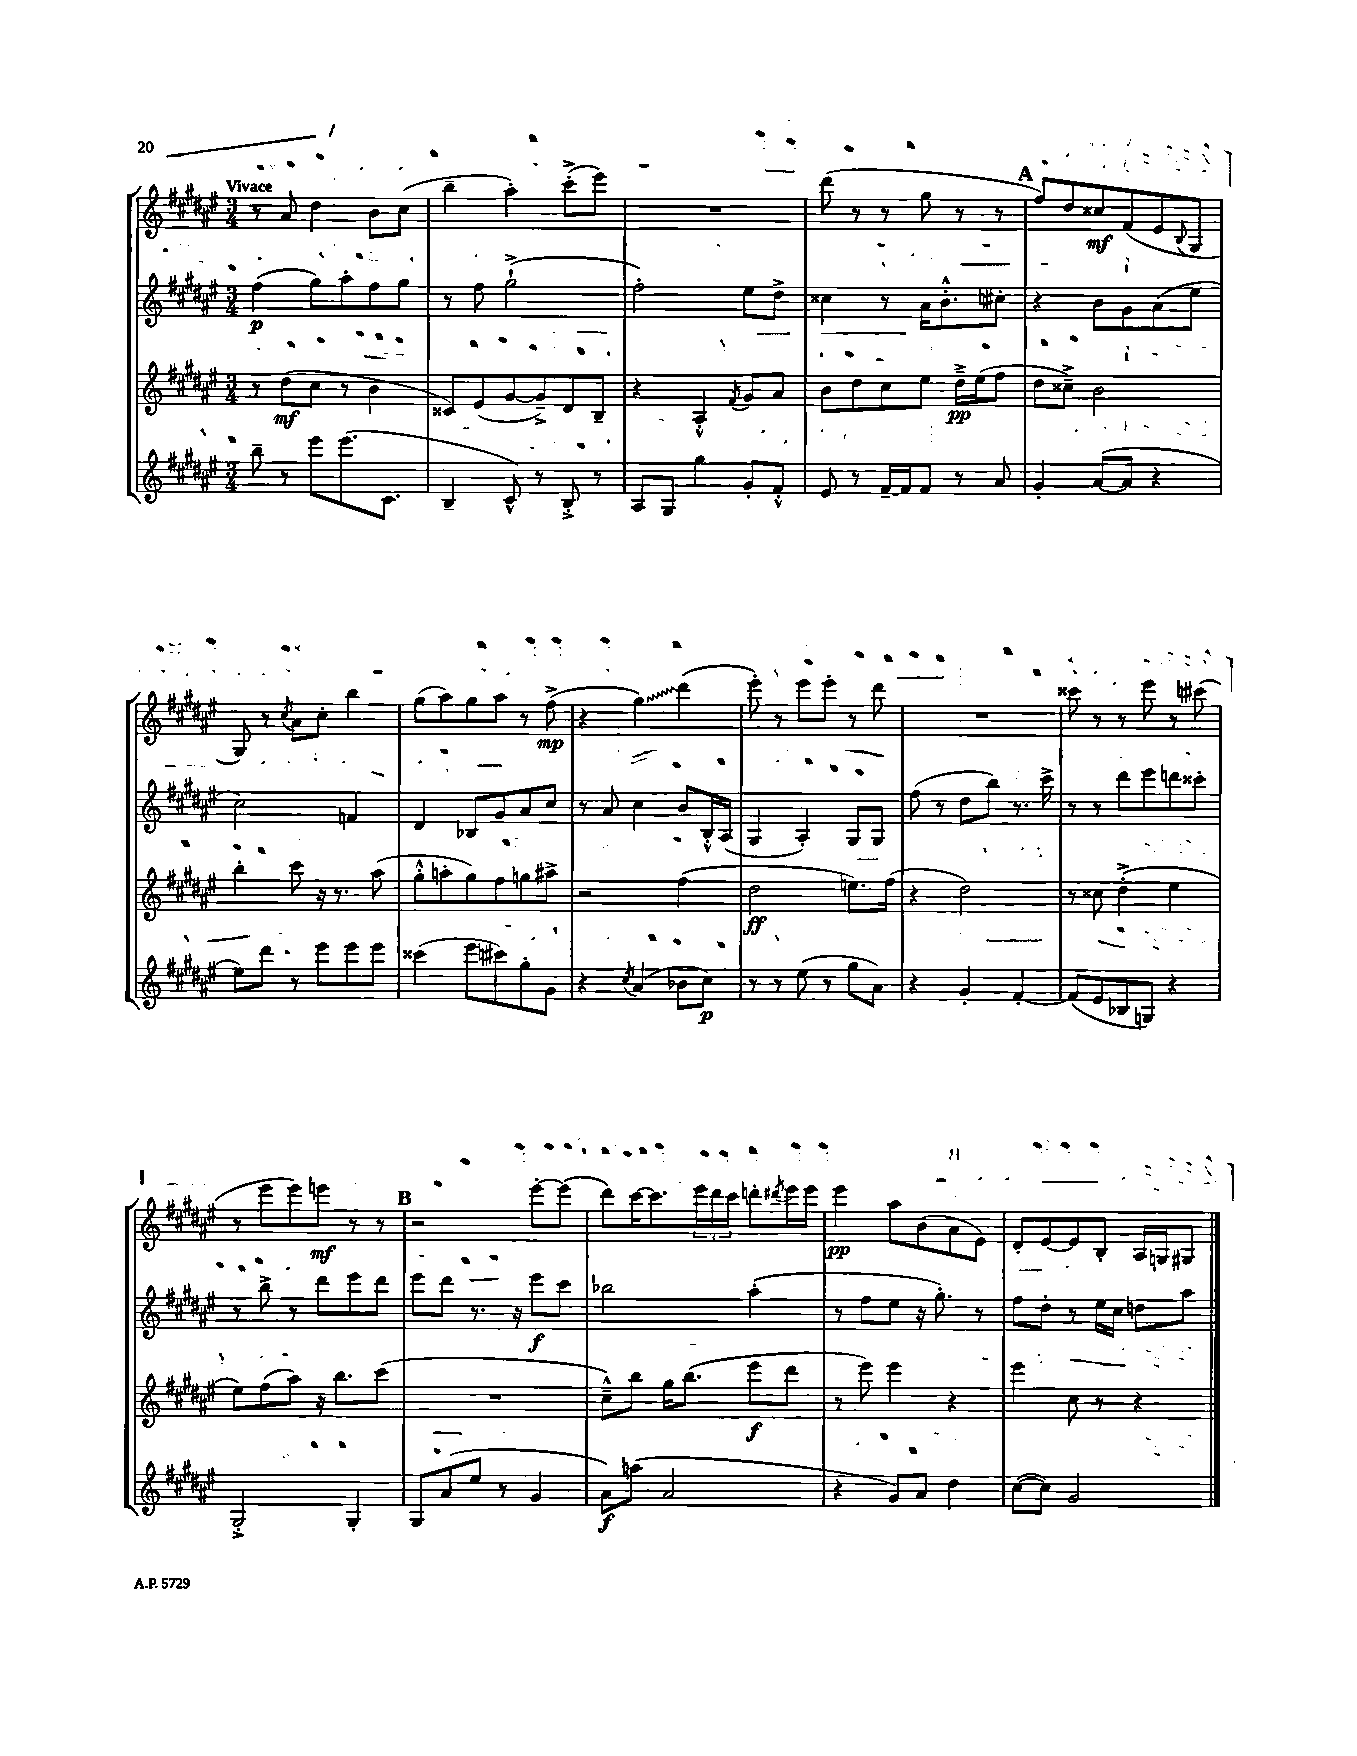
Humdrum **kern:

**kern	**kern	**kern	**kern
*staff4	*staff3	*staff2	*staff1
*clefG2	*clefG2	*clefG2	*clefG2
*k[f#c#g#d#a#e#]	*k[f#c#g#d#a#e#]	*k[f#c#g#d#a#e#]	*k[f#c#g#d#a#e#]
*M3/4	*M3/4	*M3/4	*M3/4
8bb~	8r	(4ff#	8r
8r	(8dd#	.	8a#
8eee#	8cc#	8gg#)	4dd#
(8.eee#	8r	8aa#'	.
.	4b	8ff#	8b
8.c#	.	.	.
.	.	8gg#	(8cc#
=	=	=	=
4B~	8c##)	8r	4bb~
.	(8e#	8ff#	.
8c#^^)	[8g#	(2gg#`^	4aa#')
8r	8g#~^])	.	.
8B'^	8d#	.	(8ccc#'^
8r	8B~	.	8eee#)
=	=	=	=
8A#	4r	2ff#')	2.r
8G#	.	.	.
4gg#	4A#'^^	.	.
.	8qf#	.	.
8g#'	8g#	8ee#	.
8f#'^^	8a#	8dd#^	.
=	=	=	=
8e#	8b	4cc##	(8ddd#
8r	8dd#	.	8r
[16f#~	8cc#	8r	8r
16f#]	.	.	.
8f#	8ee#	16a#	8gg#
.	.	8.b'^^	.
8r	16dd#~^	.	8r
.	(16ee#	.	.
8a#	8ff#	8cc#'	8r
=	=	=	=
4g#'	8dd#	4r	8ff#)
.	8cc##~^)	.	8dd#
([8a#	2b	8b	8cc##
8a#]	.	8g#	(8f#
4r	.	(8a#	8e#
.	.	.	8qqB
.	.	8ee#	8G#
=	=	=	=
8ee#)	4bb'	2cc#)	8G#)
8ddd#	.	.	8r
.	.	.	8qcc#
8r	8ccc#	.	8a#
8eee#	16r	.	8cc#'
.	8.r	.	.
8eee#	.	4f	4bb
8eee#	(8aa#	.	.
=	=	=	=
(4ccc##	8gg#'^^	4d#	(8gg#
.	8aa'	.	8aa#)
8eee#	8gg#)	8B-	8gg#
8ccc#)	8ff#	8g#	8aa#
8gg#'	8gg	8a#	8r
8g#	8aa#^	8cc#	(8ff#^
=	=	=	=
4r	2r	8r	4r
.	.	8a#	.
8qcc#	.	.	.
(4a#	.	4cc#	4gg#)
8b-	(4ff#	8b	(4ddd#
8cc#)	.	16B'^^	.
.	.	(16A#	.
=	=	=	=
8r	2dd#	4G#	8eee#')
8r	.	.	8r
(8ee#	.	4A#')	8eee#
8r	.	.	8eee#'
8gg#	8.ee)	8G#	8r
8a#)	.	8G#	8ddd#
.	(16ff#	.	.
=	=	=	=
4r	4r	(8ff#	2.r
.	.	8r	.
4g#'	2dd#)	8dd#	.
.	.	8bb)	.
[4f#'	.	8.r	.
.	.	16ccc#^	.
=	=	=	=
(8f#]	8r	8r	8ccc##
8e#	8cc##	8r	8r
8B-	(4dd#'^	8ddd#	8r
8G)	.	8eee#	8eee#
4r	4ee#	8ddd	8r
.	.	8ccc##'	(8ccc#
=	=	=	=
2G#'^	8ee#)	8r	8r
.	(8ff#	8bb^	8eee#
.	8aa#)	8r	8eee#)
.	16r	8ddd#	8eee
.	8.bb	.	.
4G#'	.	8eee#	8r
.	(8ccc#	8ddd#	8r
=	=	=	=
8G#	2.r	8eee#	2r
(8a#	.	8ddd#	.
8ee#	.	8.r	.
8r	.	.	.
.	.	16r	.
4g#	.	8eee#	[8eee#'
.	.	8ccc#	(8eee#]
=	=	=	=
8a#)	8cc#~^^)	2bb-	8ddd#)
(8aa	8bb	.	[16ccc#
.	.	.	8.ccc#]
2a#	16gg#	.	.
.	(8.bb	.	.
.	.	.	24eee#
.	.	.	24ddd#
.	.	.	24ccc#
.	8eee#	(4aa#'	8ddd'
.	.	.	8qddd#
.	8ddd#	.	16eee#
.	.	.	16eee#
=	=	=	=
4r	8r	8r	4eee#
.	8eee#)	8ff#	.
8g#)	4eee#	8ee#	8aa#
8a#	.	16r	(8b
.	.	8.gg#')	.
4dd#	4r	.	8a#
.	.	8r	8e#)
=	=	=	=
([8cc#	4eee#	8ff#	8d#'
8cc#])	.	8dd#'	[8e#
2g#	8cc#	8r	8e#]
.	8r	16ee#	8B'
.	.	16cc#	.
.	4r	8dd	16A#
.	.	.	16G
.	.	8aa#	8G#
==	==	==	==
*-	*-	*-	*-
